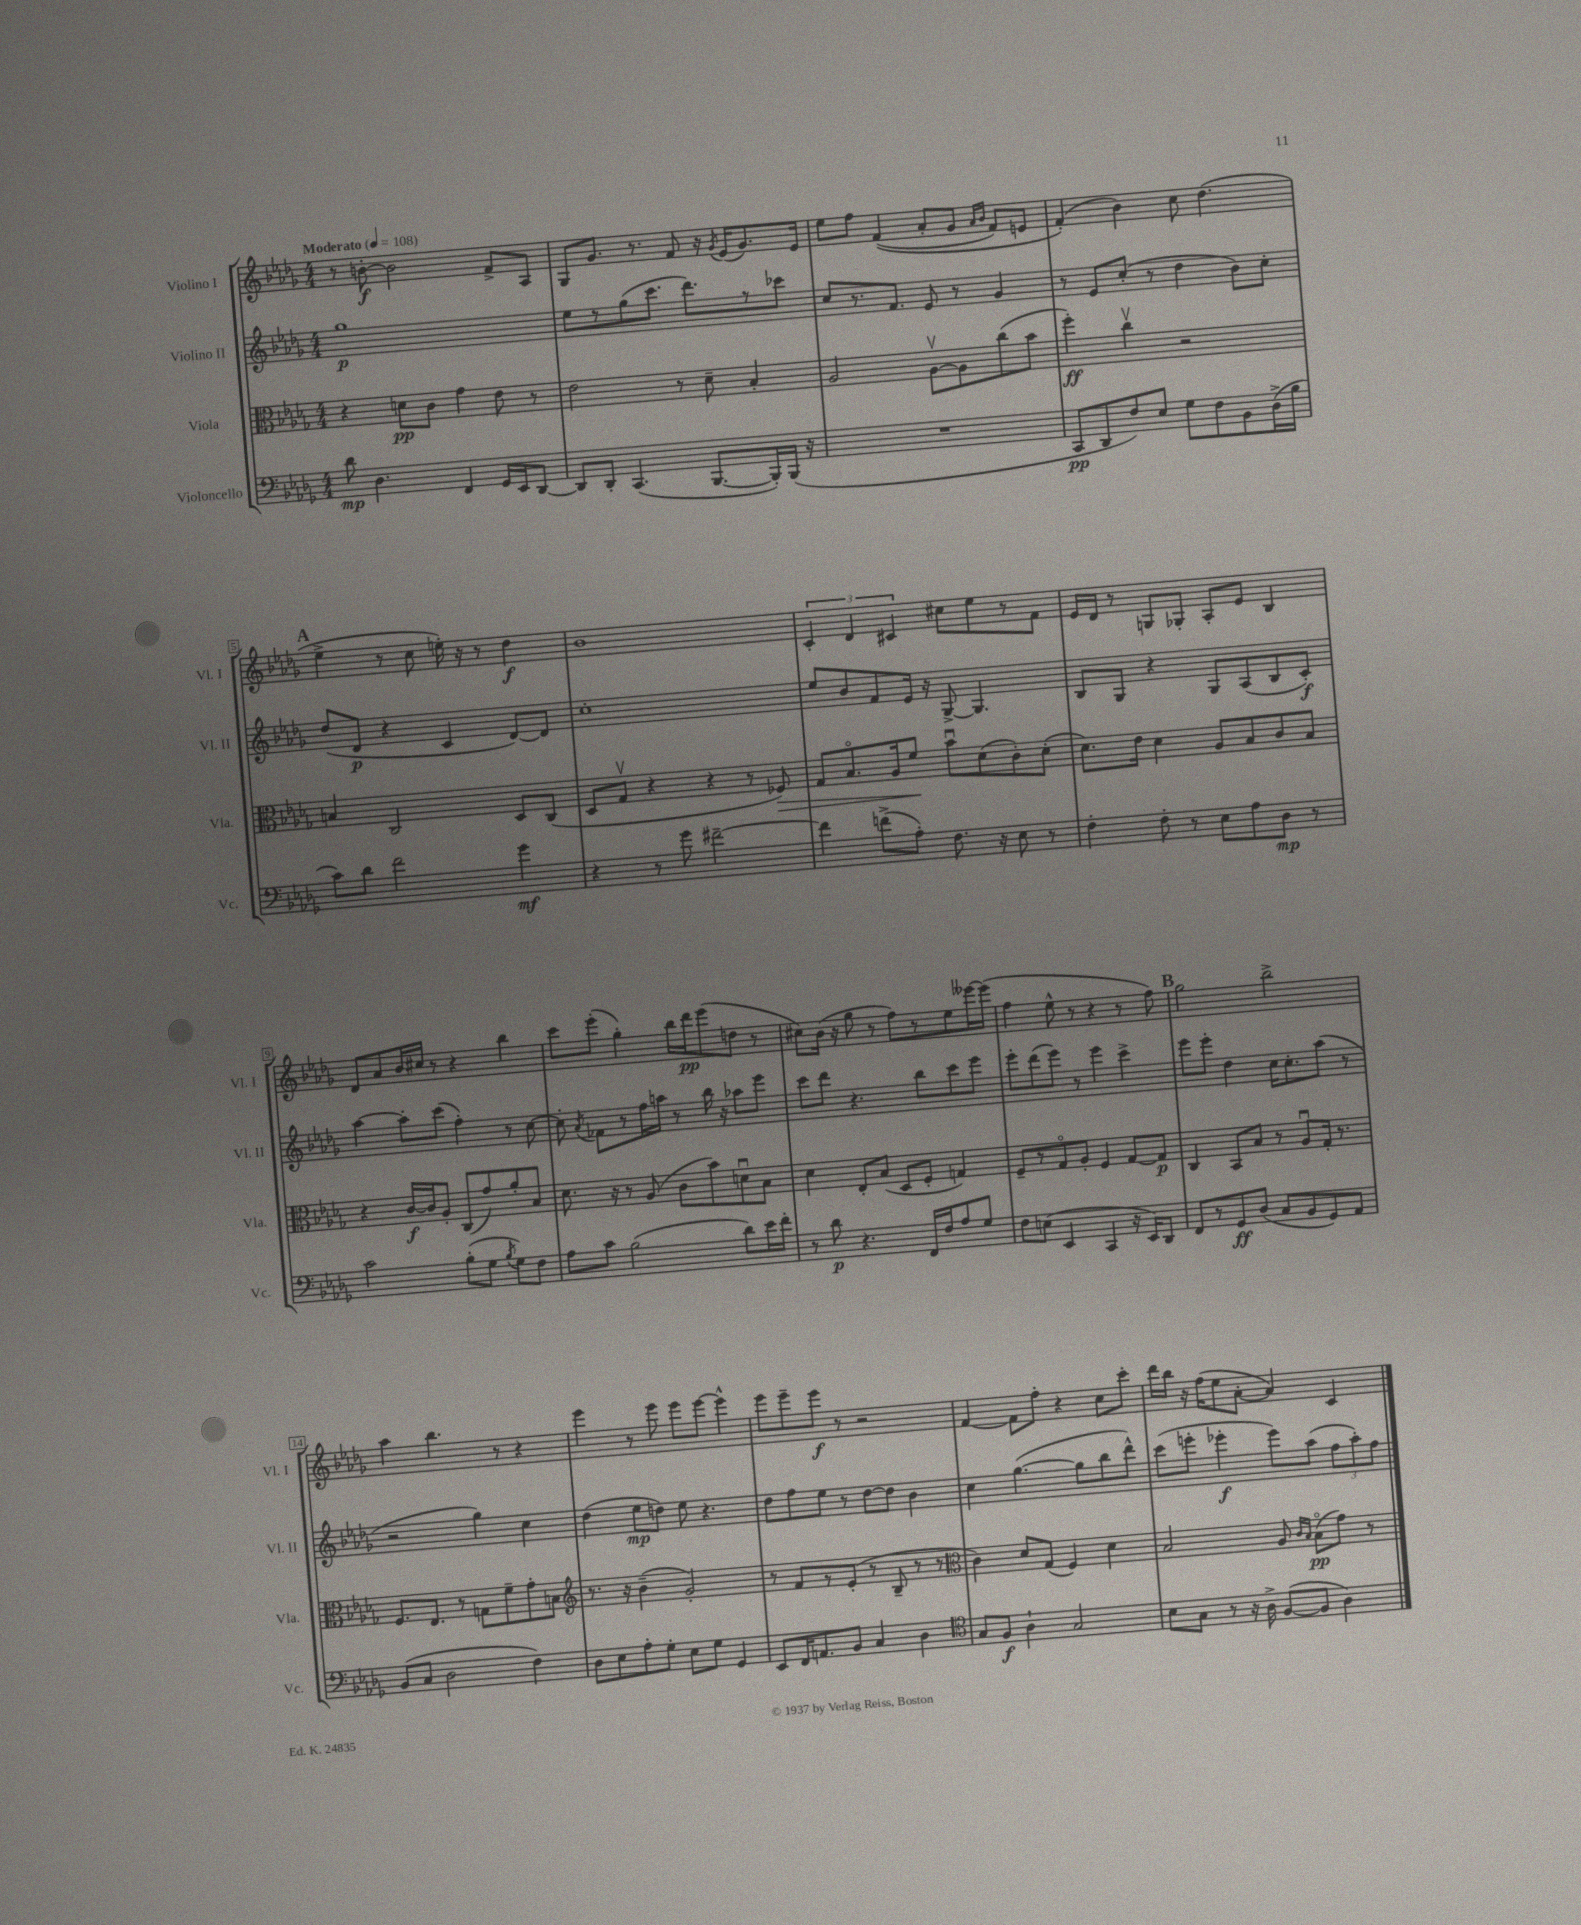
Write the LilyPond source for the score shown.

<<
\new StaffGroup <<
\new Staff = "s0" \with { instrumentName = "Violino I" shortInstrumentName = "Vl. I" } {
    \clef treble \key des \major \numericTimeSignature \time 4/4 \tempo "Moderato" 4 = 108
    \autoBeamOff r8 b'8~-.\f b'2 f'8[-> aes8] |
    ges8[ ges'8.] r8. f'8 r16 \acciaccatura { ges'8 } ees'16[( ges'8.) ees'16] |
    ees''8[ f''8] f'4(\( aes'8[-. ges'8] \grace { aes'16[ bes'16] } f'8[) e'8] |
    f'4-.(\) bes'4) c''8 des''4.( |
    \mark \markup { \bold "A" } ees''4-> r8 c''8 e''16-.) r16 r8 des''4\f |
    bes'1 |
    \tuplet 3/2 { c'4-. des'4 cis'4 } cis''8[ ees''8 r8 f'8] |
    ees'16[ des'16] r8 g8[ ges8]-. aes8[-. ees'8] bes4 |
    des'8[ aes'8 bes'16 cis''16] r8 r4 bes''4 |
    c'''8[ ees'''8]-.( ges''4-.) bes''16[ des'''16\pp ees'''8( d''8] r8 |
    cis''8[) bes'16]( r16 ges''8 r8 f''8[) r8 ees''8 eeses'''16~ eeses'''16]( |
    f''4 ees''8-^ r8 r4 r8 f''8) |
    \mark \markup { \bold "B" } ges''2 bes''2-> |
    aes''4 bes''4. r8 r4 |
    ees'''4 r8 ees'''8 ees'''8[ ees'''8]~ ees'''4-^ |
    ees'''8[ ees'''8-- ees'''8]\f r8 r2 |
    f'4~ f'8[ f''8]-. r4 c''8[ c'''8]-. |
    des'''16[ bes''16] r16 f''16[( ees''8 aes'8]~-. aes'4) c'4 \bar "|." |
}
\new Staff = "s1" \with { instrumentName = "Violino II" shortInstrumentName = "Vl. II" } {
    \clef treble \key des \major \numericTimeSignature \time 4/4
    \autoBeamOff ges''1\p |
    ees''8[ r8 ges''8( c'''8.] des'''8.[) r8 ces'''8] |
    c''8[ r8. f'8.] ees'8 r8 ges'4 |
    r8 ees'8[ c''8]-.( r8 des''4 bes'8[) c''8]-. |
    \mark \markup { \bold "A" } des''8[( des'8]\p r4 c'4 des'8[~) des'8] |
    c''1-. |
    ees''8[ bes'8 f'8 ees'16] r16 ges8~-> ges4. |
    bes8[ ges8] r4 ges8[ aes8( bes8 c'8]-.\f) |
    aes''4~ aes''8[-. c'''8]( f''4-.) r8 c''8~ |
    c''8-. \acciaccatura { aes'8 } fes'8[ r8 f''16 a''16] r8 bes''16 r16 aes''8[ ees'''8] |
    c'''8[ des'''8] r4. bes''8[ c'''8 ees'''8] |
    ees'''8[-. des'''8( ees'''8]) r8 ees'''4 c'''4-> |
    \mark \markup { \bold "B" } ees'''8[ ees'''8]-. des''4 c''16[ c''8.-. aes''8]( r8 |
    r2 ges''4) c''4 |
    des''4( ees''8[\mp d''8]) ees''8 r4. |
    des''8[ f''8 ees''8] r8 des''8[~ des''8] bes'4 |
    c''4 ges''4.~( ges''8[ bes''8 des'''8]-^) |
    c'''8[( e'''8]-. ees'''4-.\f ees'''8[) aes''8]( \tuplet 3/2 { f''8[ aes''8-.) f''8] } \bar "|." |
}
\new Staff = "s2" \with { instrumentName = "Viola" shortInstrumentName = "Vla." } {
    \clef alto \key des \major \numericTimeSignature \time 4/4
    \autoBeamOff r4 d'8[\pp c'8] ges'4 ees'8 r8 |
    ees'2 r8 des'8-- bes4-. |
    aes2 aes8[~\upbow aes8 c''8( bes'8] |
    f''4-.\ff) c''4\upbow r2 |
    \mark \markup { \bold "A" } b4 c2 des8[ c8]( |
    des8[ ges8]\upbow r4 r4 r8 fes8\>) |
    ges8[ bes8.\flageolet aes16 f'8]\! bes'8[\downbow des'8( c'8-.) des'8]-.( |
    des'8.[) ees'16] des'4 aes8[ bes8 c'8 bes8] |
    r4 c'16[~\f c'16 aes8]-. c8[( ges'8) aes'8-. bes8] |
    des'8. r16 r8 aes8( c'8[ bes'8) d'8\downbow bes8] |
    des'4 ees8[-. bes8]( des8[ f8]-. g4) |
    f8[-- r8 ges8\flageolet aes8]-. f4 ges8[~ ges8]\p |
    \mark \markup { \bold "B" } c4 bes,8[ bes8] r8 aes8[\downbow ges16]-. r8. |
    f8.[ ees8.] r8 g8[ f'8-- ges'8-. b8] |
    \clef treble r8. r16 bes'4--( ges'2-.) |
    r8 f'8[ r8 ees'8]-.( r8 bes8-- r8 r8 |
    \clef alto c'4) des'8[ ges8]( f4) des'4 |
    bes2 aes8 \grace { c'16[ bes16] } bes8[\flageolet\pp( ges'8]) r8 \bar "|." |
}
\new Staff = "s3" \with { instrumentName = "Violoncello" shortInstrumentName = "Vc." } {
    \clef bass \key des \major \numericTimeSignature \time 4/4
    \autoBeamOff des'8\mp des4. f,4 ges,16[ ees,16 des,8]~ |
    des,8[ des,8]-. c,4.( bes,,8.[~ bes,,16-.) bes,,16]( r16 |
    R1 |
    c,8[\pp des,8 f8) ees8] ges8[ f8 bes,8 des16->( bes16] |
    \mark \markup { \bold "A" } c'8[) des'8] f'2 ges'4\mf |
    r4 r8 ges'8 fis'2~-- |
    fis'4 f'8[->( aes8]-.) f8. r16 ees8 r8 |
    f4-. f8-. r8 ees8[ aes8 des8]\mp r8 |
    c'2 bes8[-.( ges8] \acciaccatura { bes8 } ges8[) f8] |
    aes8[ c'8] bes2( des'8[) ees'16 f'16]-. |
    r8 des'8\p r4. f,16[ f16 aes8 ges8] |
    f8[ e8]( ees,4 c,4 r16 ees,16[) des,8] |
    \mark \markup { \bold "B" } f,8[ r8 ges,8\ff des8]( c8[ bes,8 ges,8) aes,8] |
    bes,8[( c8] des2 f4) |
    des8[ ees8 aes8-. ges8]-. ees8[ ges8] ges,4 |
    ees,8[ f,16 a,8. bes,8] c4 des4 |
    \clef tenor ges8[ f8]\f aes4-! ges2 |
    bes8[ ges8] r8 r16 aes16-> f8[~( f8] aes4) \bar "|." |
}
>>
>>
\layout { \context { \Score \override BarNumber.stencil = #(make-stencil-boxer 0.1 0.3 ly:text-interface::print) } }
